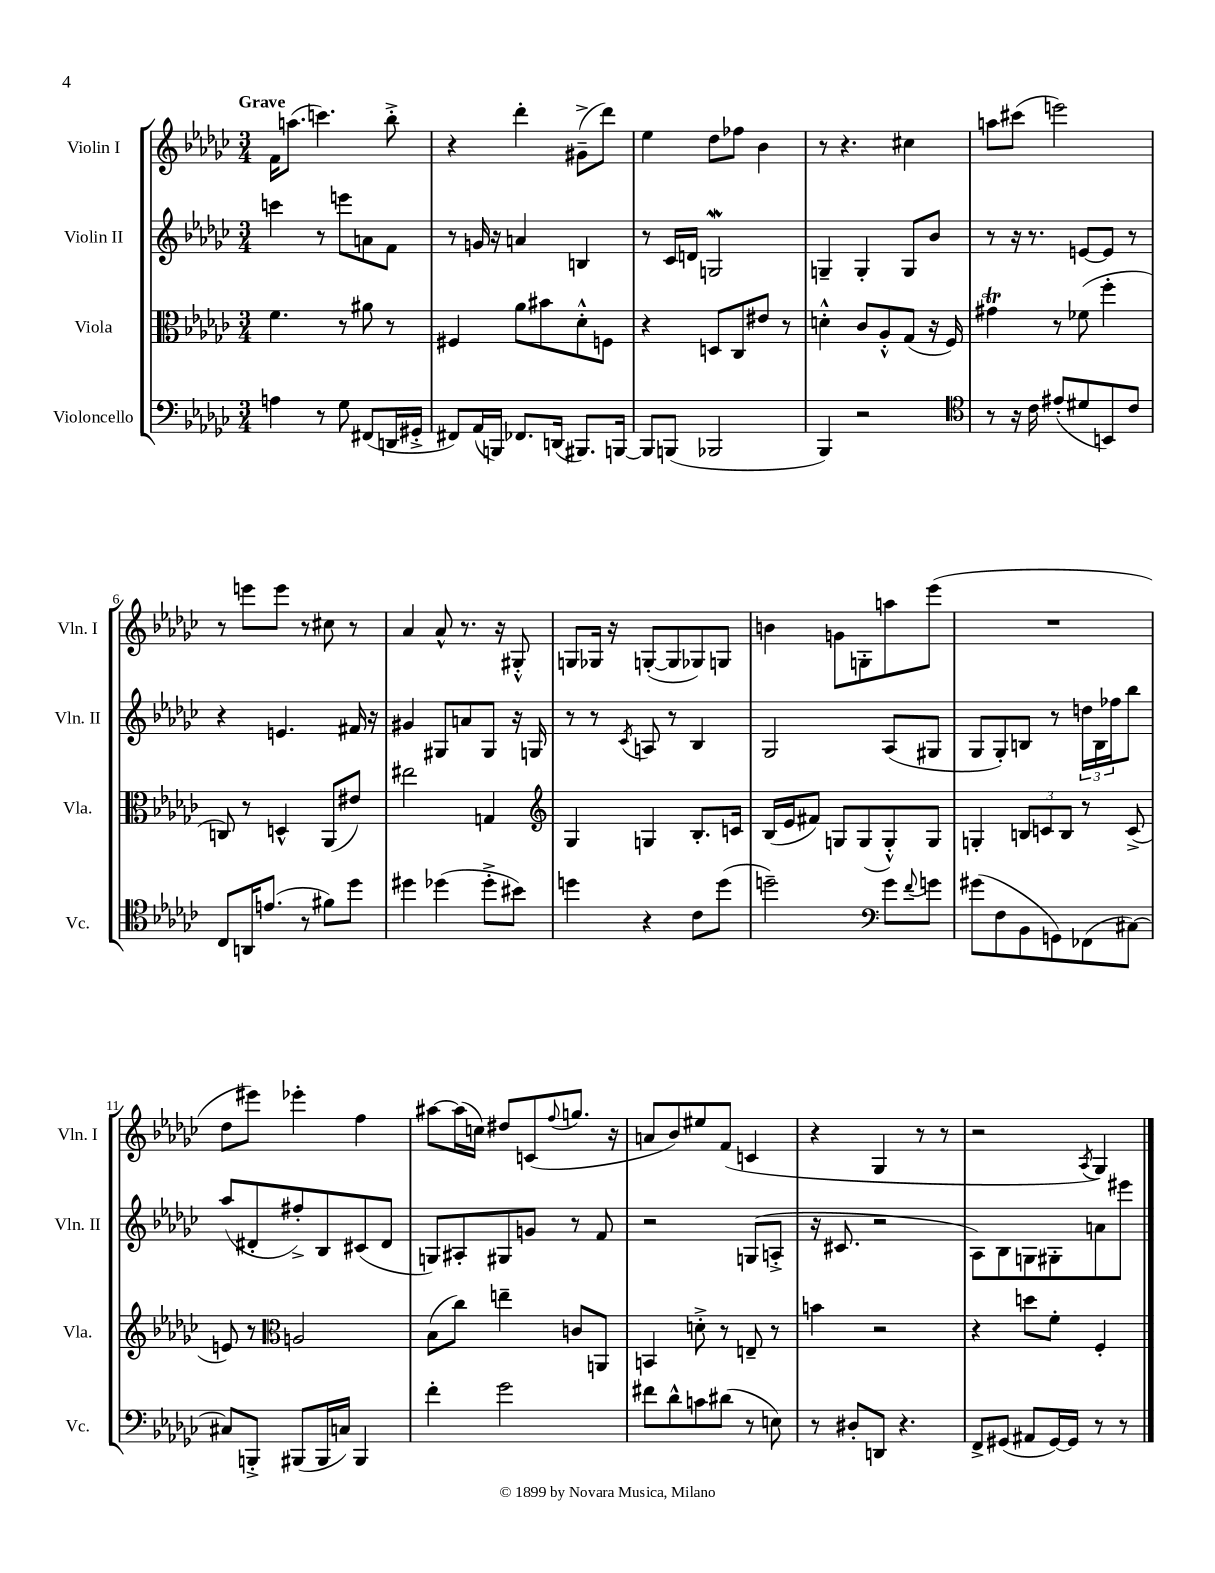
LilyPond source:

<<
\new StaffGroup <<
\new Staff = "s0" \with { instrumentName = "Violin I" shortInstrumentName = "Vln. I" } {
    \clef treble \key ges \major \numericTimeSignature \time 3/4 \tempo "Grave"
    f'16 a''8.( c'''4.) bes''8-.-> |
    r4 des'''4-. gis'8--->( des'''8) |
    ees''4 des''8 fes''8 bes'4 |
    r8 r4. cis''4 |
    a''8 cis'''8( e'''2) |
    r8 e'''8 e'''8 r8 cis''8 r8 |
    aes'4 aes'8-^ r8. r16 gis8-.-^ |
    g8 ges16 r16 g8~-.( g8 ges8) g8 |
    b'4 g'8 g8-. a''8 ees'''8( |
    R2. |
    des''8 eis'''8) ees'''4-. f''4 |
    ais''8~ ais''16( c''16) dis''8 c'8( \appoggiatura { f''8 } g''8. r16 |
    a'8 bes'8) eis''8 f'8( c'4 |
    r4 ges4 r8 r8 |
    r2 \acciaccatura { aes8 } ges4) \bar "|." |
}
\new Staff = "s1" \with { instrumentName = "Violin II" shortInstrumentName = "Vln. II" } {
    \clef treble \key ges \major \numericTimeSignature \time 3/4
    c'''4 r8 e'''8 a'8 f'8 |
    r8 g'16 r16 a'4 b4 |
    r8 ces'16 d'16 g2\mordent |
    g4-- g4-. g8 bes'8 |
    r8 r16 r8. e'8~ e'8 r8 |
    r4 e'4. fis'16 r16 |
    gis'4 gis8 a'8 gis8 r16 g16 |
    r8 r8 \acciaccatura { ces'8 } a8 r8 bes4 |
    ges2 aes8( gis8 |
    ges8 ges8-.) b8 r8 \tuplet 3/2 { d''16 b16 fes''16 } bes''8 |
    aes''8( dis'8-. fis''8-.->) bes8 cis'8( dis'8 |
    g8) ais8-. gis8 g'8 r8 f'8 |
    r2 g8( a8-.-> |
    r16 cis'8. r2 |
    aes8) bes8 g8 gis8-. a'8 eis'''8 \bar "|." |
}
\new Staff = "s2" \with { instrumentName = "Viola" shortInstrumentName = "Vla." } {
    \clef alto \key ges \major \numericTimeSignature \time 3/4
    f'4. r8 ais'8 r8 |
    fis4 aes'8 bis'8 des'8-.-^ f8 |
    r4 d8 ces8 eis'8 r8 |
    d'4-.-^ ces'8 aes8-.-^ ges8( r16 f16) |
    gis'4\trill r8 fes'8( f''4-. |
    c8) r8 d4-^ aes,8( eis'8) |
    eis''2 g4 |
    \clef treble ges4 g4 bes8.-. c'16 |
    bes16( ees'16 fis'8) g8 g8( g8-.-^) g8 |
    g4-. \tuplet 3/2 { b8 c'8 b8 } r8 c'8->( |
    e'8) r8 \clef alto a2 |
    bes8( ces''8) e''4-- c'8 a,8 |
    b,4 d'8-.-> r8 e8-- r8 |
    b'4 r2 |
    r4 d''8 f'8-. f4-. \bar "|." |
}
\new Staff = "s3" \with { instrumentName = "Violoncello" shortInstrumentName = "Vc." } {
    \clef bass \key ges \major \numericTimeSignature \time 3/4
    a4 r8 ges8 fis,8( d,16 gis,16-.-> |
    fis,8) aes,16( b,,16) fes,8. d,16( bis,,8.) b,,16~ |
    b,,8 b,,8( bes,,2 |
    bes,,4) r2 |
    \clef tenor r8 r16 ces'16 eis'8-.( dis'8 b,8) ces'8 |
    ces8 a,16 e'8.( r8 fis'8) des''8 |
    dis''4 des''4( des''8-.-> bis'8) |
    d''4 r4 ces'8 d''8( |
    d''2--) \clef bass ges'8 \appoggiatura { f'8 } g'8 |
    gis'8( f8 bes,8 g,8) fes,8( cis8~) |
    cis8 b,,8-.-> bis,,8( bis,,16 c16) bis,,4 |
    f'4-. ges'2 |
    fis'8 des'8-^ c'8 dis'8( r8 e8) |
    r8 dis8-. d,8 r4. |
    f,8-> gis,8( ais,8 gis,16~) gis,16 r8 r8 \bar "|." |
}
>>
>>
